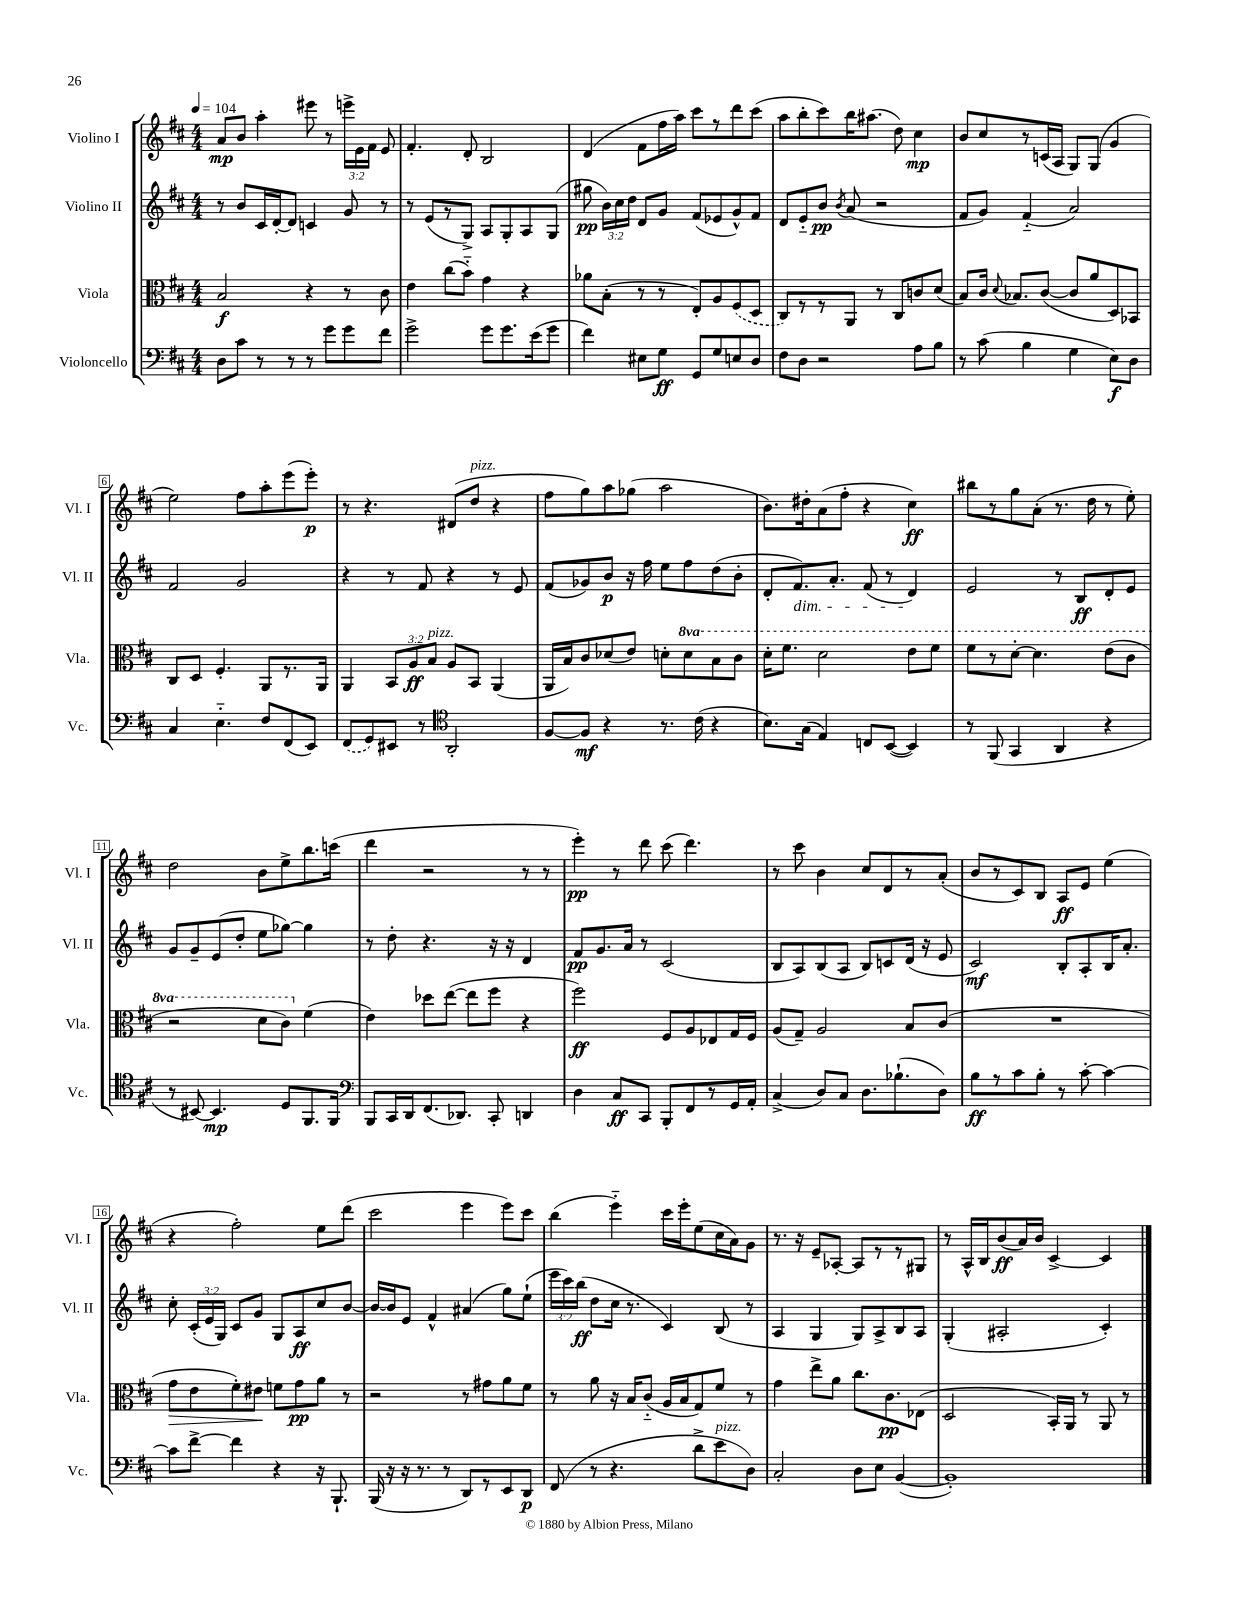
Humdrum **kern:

**kern	**dynam	**kern	**dynam	**kern	**dynam	**kern	**dynam
*part4	*part4	*part3	*part3	*part2	*part2	*part1	*part1
*staff4	*staff4	*staff3	*staff3	*staff2	*staff2	*staff1	*staff1
*I"Violoncello	*	*I"Viola	*	*I"Violino II	*	*I"Violino I	*
*I'Vc.	*	*I'Vla.	*	*I'Vl. II	*	*I'Vl. I	*
*clefF4	*	*clefC3	*	*clefG2	*	*clefG2	*
*k[f#c#]	*	*k[f#c#]	*	*k[f#c#]	*	*k[f#c#]	*
*M4/4	*	*M4/4	*	*M4/4	*	*M4/4	*
*MM104	*	*MM104	*	*MM104	*	*MM104	*
=1	=1	=1	=1	=1	=1	=1	=1
8D\L	.	2B/	f	8r	.	8a/L	mp
8c#\J	.	.	.	8b/L	.	8b/J	.
8r	.	.	.	16c#/L	.	4aa'\	.
.	.	.	.	[16d'/J	.	.	.
8r	.	.	.	8d/J]	.	.	.
8r	.	4r	.	4cn/	.	8eee#X\	.
8g\L	.	.	.	.	.	8r	.
8g\	.	8r	.	8g/	.	24eeen^\LL	.
.	.	.	.	.	.	24e\	.
.	.	.	.	.	.	24f#\JJ	.
8f#\J	.	8c#\	.	8r	.	8e/	.
=2	=2	=2	=2	=2	=2	=2	=2
2g^\	.	4e\	.	8r	.	4.f#'/	.
.	.	.	.	(8e/L	.	.	.
.	.	(8cc#\L	.	8r	.	.	.
.	.	8b\J)	.	8G^/J)	.	8d'/	.
8g\L	.	4g\	.	8A/L	.	2B/	.
8.g\	.	.	.	8G'/	.	.	.
.	.	4r	.	8A/	.	.	.
(16e\k	.	.	.	.	.	.	.
8g\J	.	.	.	(8G/J	.	.	.
=3	=3	=3	=3	=3	=3	=3	=3
4f#\)	.	8a-X\L	.	8gg#X\	pp	(4d/	.
.	.	(8B'\J	.	24b\LL)	.	.	.
.	.	.	.	24cc#\	.	.	.
.	.	.	.	24dd\JJ	.	.	.
8E#X\L	.	8r	.	8d/L	.	8f#\L	.
8G\J	ff	8r	.	8g/J	.	16ff#\L	.
.	.	.	.	.	.	16aa\JJ)	.
8GG/L	.	8E'/L)	.	(8f#/L	.	8ccc#\L	.
8G/	.	8A/	.	8e-X/	.	8r	.
8En/	.	(8F#/	.	8g^^/)	.	8ddd\	.
8D/J	.	8D/J	.	8f#/J	.	(8ccc#\J	.
=4	=4	=4	=4	=4	=4	=4	=4
8F#\L	.	8C#/L)	.	8d/L	.	8aa\L	.
8D\J	.	8r	.	8e/	.	8bb'\	.
2r	.	8r	.	8b/J	pp	8ccc#\)	.
.	.	.	.	8qb/	.	.	.
.	.	8AA/J	.	(8a/	.	16bb\K	.
.	.	.	.	.	.	(8.aa#X\J	.
.	.	8r	.	2r	.	.	.
.	.	8C#/L	.	.	.	8dd\)	.
8A\L	.	8cn/	.	.	.	4cc#\	mp
8B\J	.	(8d/J	.	.	.	.	.
=5	=5	=5	=5	=5	=5	=5	=5
8r	.	8B/L)	.	8f#/L	.	8b/L	.
(8c#\	.	16c#/Jk	.	8g/J)	.	8cc#/	.
.	.	8qqd/	.	.	.	.	.
.	.	8.B-X/L	.	.	.	.	.
4B\	.	.	.	(4f#/	.	8r	.
.	.	([8c#/J	.	.	.	(16cn/L	.
.	.	.	.	.	.	16A/JJ	.
4G\	.	8c#/L]	.	2a/)	.	8G/L)	.
.	.	8a/	.	.	.	(8G/J	.
8E\L)	f	8D/)	.	.	.	4g/	.
8D\J	.	8BB-X/J	.	.	.	.	.
!!LO:LB:g=z
=6	=6	=6	=6	=6	=6	=6	=6
4C#/	.	8C#/L	.	2f#/	.	2ee\)	.
.	.	8D/J	.	.	.	.	.
4.E\	.	4.F#'/	.	.	.	.	.
.	.	.	.	2g/	.	8ff#\L	.
8F#/L	.	8AA/L	.	.	.	8aa'\	.
(8FF#/	.	8.r	.	.	.	(8eee\	.
8EE/J)	.	.	.	.	.	8eee'\J)	p
.	.	16AA/Jk	.	.	.	.	.
=7	=7	=7	=7	=7	=7	=7	=7
(8FF#/L	.	4AA/	.	4r	.	8r	.
8GG/)	.	.	.	.	.	4.r	.
8EE#X/J	.	12BB/L	.	8r	.	.	.
.	.	12A/	ff	.	.	.	.
8r	.	.	.	8f#/	.	.	.
!	!	!LO:TX:a:i:t=pizz.	!	!	!	!	!
.	.	12B/J	.	.	.	.	.
*clefC4	*	*	*	*	*	*	*
2AA'/	.	8A/L	.	4r	.	(8d#X/L	.
!	!	!	!	!	!	!LO:TX:a:i:t=pizz.	!
.	.	8BB/J	.	.	.	8dd/J	.
.	.	(4AA/	.	8r	.	4r	.
.	.	.	.	8e/	.	.	.
=8	=8	=8	=8	=8	=8	=8	=8
[8F#/L	.	16AA/LL	.	(8f#/L	.	8ff#\L	.
.	.	16B/J)	.	.	.	.	.
8F#/J]	mf	8c#/	.	8g-X/)	.	8gg\)	.
4r	.	(8d-X/	.	8b/J	p	8aa\	.
.	.	8e/J)	.	16r	.	(8gg-X\J	.
.	.	.	.	16ff#\	.	.	.
8.r	.	8dn'\L	.	8ee\L	.	2aa\	.
*	*	*8va	*	*	*	*	*
.	.	8dd\	.	8ff#\	.	.	.
(16c#\	.	.	.	.	.	.	.
4r	.	8b\	.	(8dd\	.	.	.
.	.	8cc#\J	.	8b'\J	.	.	.
=9	=9	=9	=9	=9	=9	=9	=9
8.B\L)	.	16dd'\KL	.	8d'/L	.	8.b\L)	.
.	.	8.ff#\J	.	.	.	.	.
!	!	!	!	!LO:TX:b:i:t=dim.	!	!	!
.	.	.	.	8.f#/)	.	.	.
(16G\Jk	.	.	.	.	.	16dd#X'\k	.
4E/)	.	2dd\	.	.	.	(8a\	.
.	.	.	.	8.a'/J	.	.	.
.	.	.	.	.	.	8ff#'\J	.
8Cn/L	.	.	.	(8f#/	.	4r	.
([8BB/J	.	.	.	8r	.	.	.
4BB/])	.	8ee\L	.	4d/)	.	4cc#\)	ff
.	.	8ff#\J	.	.	.	.	.
=10	=10	=10	=10	=10	=10	=10	=10
8r	.	8ff#\L	.	2e/	.	8bb#X\L	.
(8FF#/	.	8r	.	.	.	8r	.
4GG/	.	[8dd'\J	.	.	.	8gg\	.
.	.	4.dd\]	.	.	.	(8a'\J	.
4AA/	.	.	.	8r	.	8.r	.
.	.	.	.	8B/L	ff	.	.
.	.	.	.	.	.	16dd\	.
4r	.	(8ee\L	.	8d'/	.	8r	.
.	.	8cc#\J	.	8e/J	.	8ee'\)	.
!!LO:LB:g=z
=11	=11	=11	=11	=11	=11	=11	=11
8r	.	2r	.	8g/L	.	2dd\	.
[8BB#X/)	.	.	.	8g~/	.	.	.
4.BB#/]	mp	.	.	(8e/	.	.	.
.	.	.	.	8dd'/J	.	.	.
.	.	8dd\L	.	8ee\L	.	8b\L	.
8D/L	.	8cc#\J)	.	[8gg-X\J)	.	8ee^\	.
*	*	*X8va	*	*	*	*	*
8.FF#/	.	(4f#\	.	4gg-\]	.	8.bb\	.
16FF#/Jk	.	.	.	.	.	(16cccn\Jk	.
=12	=12	=12	=12	=12	=12	=12	=12
*clefF4	*	*	*	*	*	*	*
8BBB/L	.	4e\)	.	8r	.	4ddd\	.
16CC#/L	.	.	.	8dd'\	.	.	.
16DD/J	.	.	.	.	.	.	.
(8.FF#/	.	8dd-X\L	.	4.r	.	2r	.
.	.	([8ee\J	.	.	.	.	.
8.DD-X/J)	.	.	.	.	.	.	.
.	.	8ee\L]	.	.	.	.	.
8CC#'/	.	8ff#\J	.	16r	.	.	.
.	.	.	.	16r	.	.	.
4DDn/	.	4r	.	4d/	.	8r	.
.	.	.	.	.	.	8r	.
=13	=13	=13	=13	=13	=13	=13	=13
4D\	.	2ff#\)	ff	8f#/L	pp	4eee'\)	pp
.	.	.	.	8.g/	.	.	.
8C#/L	ff	.	.	.	.	8r	.
.	.	.	.	16a/Jk	.	.	.
8CC#/J	.	.	.	8r	.	8ddd\	.
8BBB'/L	.	8F#/L	.	(2c#/	.	(8ccc#\	.
8FF#/	.	8A/	.	.	.	4.ddd\)	.
8r	.	8E-X/	.	.	.	.	.
16GG/L	.	16G/L	.	.	.	.	.
16AA'/JJ	.	16F#/JJ	.	.	.	.	.
=14	=14	=14	=14	=14	=14	=14	=14
(4C#^/	.	(8A/L	.	8B/L	.	8r	.
.	.	8G~/J)	.	8A/)	.	8ccc#\	.
8D/L)	.	2A/	.	(8B/	.	4b\	.
8C#/J	.	.	.	8A/J	.	.	.
8.D\L	.	.	.	8B/L)	.	8cc#/L	.
.	.	.	.	8cn/	.	8d/	.
(8.B-X`\	.	.	.	.	.	.	.
.	.	8B/L	.	(16d/Jk	.	8r	.
.	.	.	.	16r	.	.	.
8D\J)	.	(8c#/J	.	8e/	.	(8a'/J	.
=15	=15	=15	=15	=15	=15	=15	=15
8B\L	ff	1r	.	2c#/)	mf	8b/L	.
8r	.	.	.	.	.	8r	.
8c#\	.	.	.	.	.	8c#/)	.
8B'\J	.	.	.	.	.	8B/J	.
8r	.	.	.	8B'/L	.	8A/L	ff
[8c#'\	.	.	.	8A'/	.	8e/J	.
4c#\_	.	.	.	16B/K	.	(4ee\	.
.	.	.	.	8.a'/J	.	.	.
!!LO:LB:g=z
=16	=16	=16	=16	=16	=16	=16	=16
!	!	!	!LO:HP:b	!	!	!	!
8c#\L]	.	8g\L	>	8cc#'\	.	4r	.
[8f#^\J	.	8e\	.	(24c#'/LL	.	.	.
.	.	.	.	24e/	.	.	.
.	.	.	.	24G/JJ)	.	.	.
4f#\]	.	8f#'\)	.	8c#/L	.	2ff#'\)	.
.	.	8e#X\J	.	8g/J	.	.	.
4r	.	8fn\L	]	8G/L	.	.	.
.	.	8g\	pp	8A/	ff	.	.
16r	.	8a\J	.	8cc#/	.	8ee\L	.
8.BBB`/	.	.	.	.	.	.	.
.	.	8r	.	[8b/J	.	(8ddd\J	.
=17	=17	=17	=17	=17	=17	=17	=17
(16BBB/	.	2r	.	16b/LL_	.	2ccc#\	.
16r	.	.	.	16b/J]	.	.	.
16r	.	.	.	8e/J	.	.	.
8.r	.	.	.	.	.	.	.
.	.	.	.	4f#^^/	.	.	.
8r	.	.	.	.	.	.	.
8DD/L)	.	8r	.	(4a#X/	.	4eee\	.
8r	.	8g#X\L	.	.	.	.	.
8EE/	.	8a\	.	8gg\L)	.	8eee\L)	.
8DD/J	p	8f#\J	.	(8ee`\J	.	8ccc#\J	.
=18	=18	=18	=18	=18	=18	=18	=18
(8FF#/	.	8r	.	24eee\LL	.	(4bb\	.
.	.	.	.	24ccc#\)	.	.	.
.	.	.	.	(24bb\JJ	ff	.	.
8r	.	8a\	.	8dd\L	.	.	.
4.r	.	16r	.	16cc#\Jk	.	4eee\)	.
.	.	16B/KL	.	8.r	.	.	.
.	.	(8c#/J	.	.	.	.	.
.	.	16A/LL	.	4c#/)	.	16ccc#\LL	.
.	.	16B/J	.	.	.	16eee'\J	.
8d^\L	.	8G/)	.	.	.	(8ee\	.
!LO:TX:a:i:t=pizz.	!	!	!	!	!	!	!
8e\	.	8f#/J	.	(8B/	.	16cc#\L	.
.	.	.	.	.	.	16a\J)	.
8D\J)	.	8r	.	8r	.	8g\J	.
=19	=19	=19	=19	=19	=19	=19	=19
2C#'/	.	4g\	.	4A/	.	8.r	.
.	.	.	.	.	.	16r	.
.	.	8ee^\L	.	4G/	.	8e~/L	.
.	.	8a\J	.	.	.	[8A-X'/J	.
8D\L	.	8.cc#\L	.	8G/L)	.	8A-/L]	.
8E\J	.	.	.	8A^/	.	8r	.
.	.	8.c#\	pp	.	.	.	.
([4BB/	.	.	.	8B/	.	8r	.
.	.	(8E-X\J	.	8A/J	.	8G#X/J	.
=20	=20	=20	=20	=20	=20	=20	=20
1BB'])	.	2D/	.	(4G'/	.	8r	.
.	.	.	.	.	.	16A^^/LL	.
.	.	.	.	.	.	16B/J	.
.	.	.	.	2A#X'/	.	(8b/	ff
.	.	.	.	.	.	16a/L)	.
.	.	.	.	.	.	16b/JJ	.
.	.	16BB'/LL)	.	.	.	[4c#^/	.
.	.	16AA/JJ	.	.	.	.	.
.	.	8r	.	.	.	.	.
.	.	8AA/	.	4c#'/)	.	4c#/]	.
.	.	8r	.	.	.	.	.
==	==	==	==	==	==	==	==
*-	*-	*-	*-	*-	*-	*-	*-
